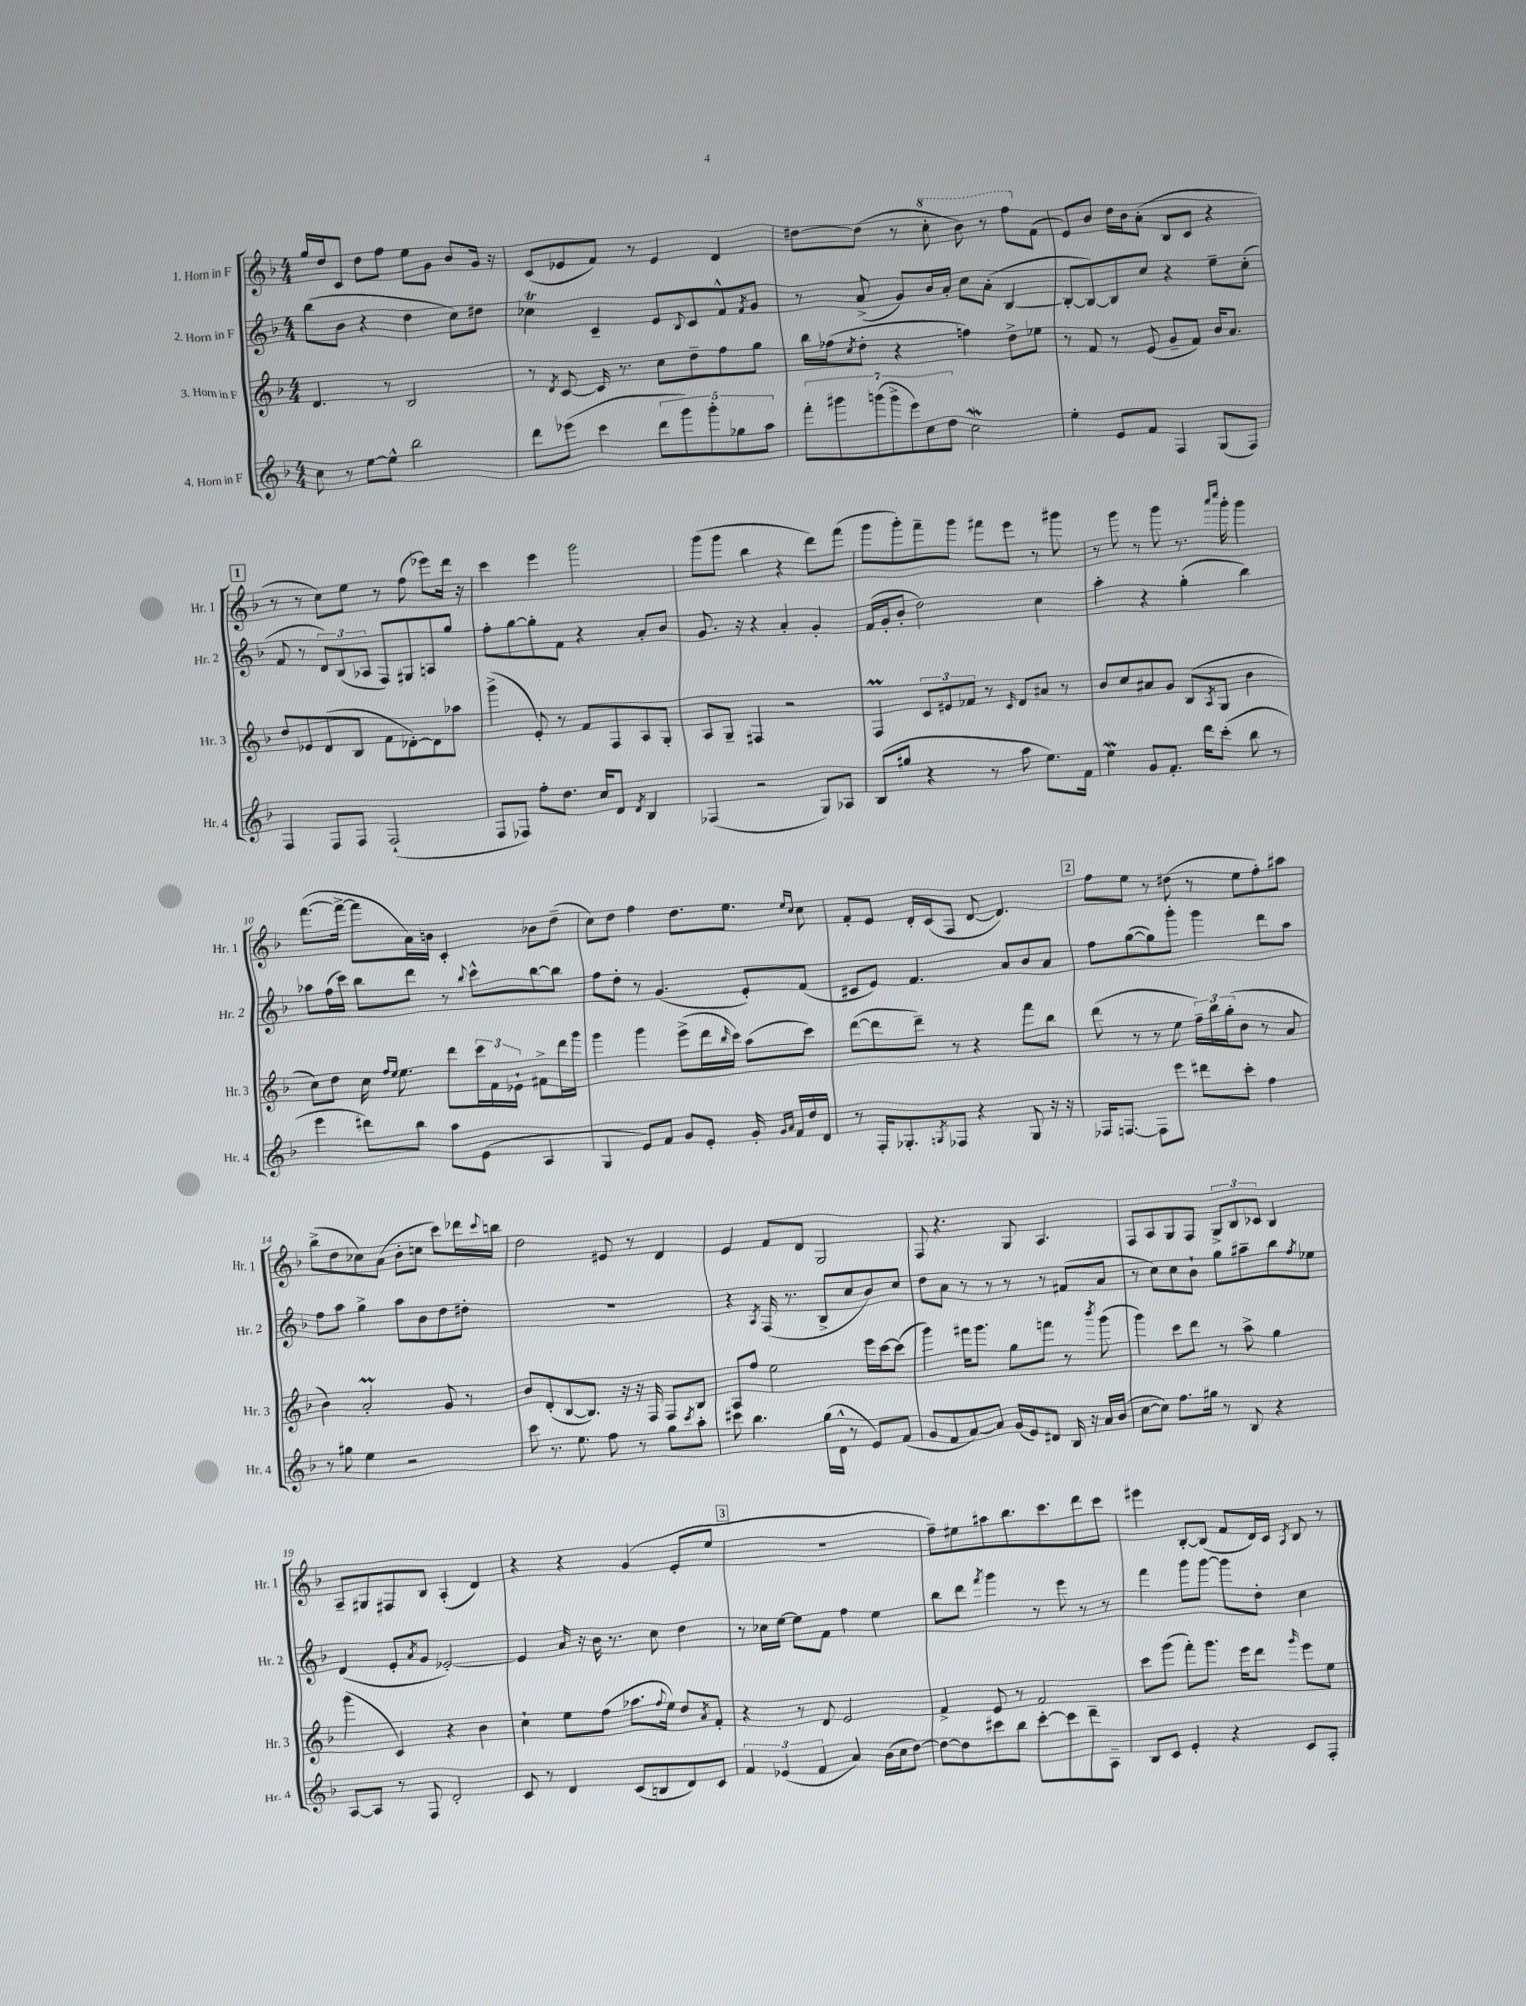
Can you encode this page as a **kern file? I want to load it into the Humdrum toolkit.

**kern	**kern	**kern	**kern
*staff4	*staff3	*staff2	*staff1
*clefG2	*clefG2	*clefG2	*clefG2
*k[b-]	*k[b-]	*k[b-]	*k[b-]
*M4/4	*M4/4	*M4/4	*M4/4
8cc	4.d	(8bb-	16gg
.	.	.	16dd
8r	.	8b-	8c
[8ee	.	4r	8dd
8ee^^]	8r	.	8ff
2bb-	2B-	4dd	8ee
.	.	.	8g
.	.	8cc)	8b-
.	.	8dd#	16g
.	.	.	16r
=	=	=	=
8ddd	8r	4cc-	(8c
.	8qd	.	.
(8eee-	[8c	.	8e-
4ccc	16c]	4c~	8f)
.	8.r	.	.
.	.	.	8r
10ddd	8cc	8e	4e-
10ggg)	.	.	.
.	.	8qqB-	.
.	8dd~	8c	.
10ggg'	.	.	.
.	8ff	8f^^	4d
10gg-	.	.	.
.	.	8qf	.
.	8gg	8g	.
10aa	.	.	.
=	=	=	=
14fff'	16bb-	8r	[8dd#
.	(16ff-	.	.
14ggg#	.	.	.
.	8qcc	.	.
.	8dd'	(8a^	(8dd#]
(14ggg	.	.	.
14ggg^	.	.	.
.	4r	8g)	8r
14eee)	.	.	.
14cc	.	.	.
.	.	16b-	8ccc'
14dd	.	.	.
.	.	16a'	.
2cc	4ff)	8cc	8bb-)
.	.	(8a'	8r
.	8dd^	[4B-	8fff
.	8ee-	.	(8f
=	=	=	=
4ee'	8r	8B-'_	8e)
.	8f	8B-_)	8b-
8e	8r	8B-]	16dd
.	.	.	16b-
8f	(8e	8cc	(8a'
4F	8g~	4r	8B-
.	8f)	.	8c
(8G	16b-	8ee~	4r
.	8.a	.	.
8F)	.	(8cc'	.
=	=	=	=
4F	8dd	8f	8r
.	8e-	8r	8r
8F	(8d	12d)	8cc)
.	.	(12B-	.
8F	8B-	.	8ee
.	.	12A-	.
(2F`	8f	8F)	8r
.	[8d-')	8G#	(8ff
.	8d-]	8A	8eee-)
.	8aa-	8gg	16ddd
.	.	.	16r
=	=	=	=
8F	(4ggg^	8ff'	4ccc
8F-)	.	[8gg	.
8ff'	8e')	8gg']	4eee
8.dd	8r	8f	.
.	8f	4r	2ggg
16cc	.	.	.
8d	8F	.	.
8qd	.	.	.
4B-	8A	8a'	.
.	8G'	8b-	.
=	=	=	=
(4F-	8A	8.g	(8ggg
.	8G~	.	8ggg
.	.	16r	.
2r	4F#	4r	4bb-
.	2r	4a'	4r
8G)	.	4g'	8ddd)
8A-	.	.	(8fff
=	=	=	=
(8B-	4F	(16f	8ggg
.	.	16g'	.
8gg#	.	8b-'	8ggg')
4r	12c	2dd)	8fff~
.	12e#	.	.
.	.	.	8ggg
.	12f-	.	.
8r	8r	.	8fff#
.	16qqc	.	.
8aa	8d	.	8eee
8.ee)	8a#	4cc	8r
.	8r	.	8ggg#
16f	.	.	.
=	=	=	=
4ee	8b-	4aa'	8r
.	8cc	.	8ggg
8g	8a#	4r	8r
8.f'	8g	.	8ggg
.	(8B-	(4gg'	8.r
16ddd	.	.	.
.	8qA	.	.
(8ccc'	8G	.	.
.	.	.	16qqaaa
.	.	.	16qqcccc
.	.	.	16ggg'
8bb-	4b-	4bb-)	4ggg
8r	.	.	.
=	=	=	=
4eee	8cc)	8aa-	([8.fff
.	8dd	(16ff	.
.	.	16ccc)	16fff^_
8ddd#)	16cc	8bb-	8fff]
.	16qqff	.	.
.	16qqee	.	.
.	8.ee	.	.
8bb-	.	8ddd	16a)
.	.	.	16b
8aa	8ddd	8r	4c'
.	.	8qqbb-	.
(8e	24ccc	8ccc^^	.
.	24f	.	.
.	24e-`	.	.
4A	8f#^	[8bb-	8b-
.	16ddd	8bb-]	(8dd~
.	16ggg	.	.
=	=	=	=
4G	4ggg	8ff	8cc)
.	.	8dd'	8dd
8e)	4ggg	8r	4ff
8f	.	(4.g	.
8g	(8eee^	.	8.dd
8e'	16ddd	.	.
.	16qqbb-	.	.
.	16ccc)	.	8.ee
16g'	(8aa	8e')	.
16qqg	.	.	.
16qqa	.	.	.
16f	.	.	.
.	.	.	16qqee
.	.	.	16qqcc
16dd	8ccc)	(8f	8cc
16d	.	.	.
=	=	=	=
8r	([8ddd	8c#	8f'
16F'	8ddd]	8e)	8e
8.G-'	.	.	.
.	8ddd~)	4.f	16d'
.	.	.	(16c
8qG	.	.	.
8F-	8r	.	8F
4r	4r	.	[8d
.	.	8a	4.d])
8G	8fff	8b-	.
16r	8bb-	8a	.
16r	.	.	.
=	=	=	=
16F-	(8ddd	8ff	8ff
[8.F	.	.	.
.	8r	([8gg	8ee
8F]	8r	8gg])	8r
8eee	8ee	8ggg'	(8dd#
8ddd#	24ff~)	4ggg	8r
.	24bb-	.	.
.	(24gg'	.	.
8ccc'	8b-	.	8ee
4ff	8r	8ddd	8ff')
.	8a	8aa	8aa#
=	=	=	=
8r	4b-)	8ff	(8bb-^
8gg#	.	8aa	8dd
4ee	2a'	4gg^	8cc-)
.	.	.	(8a
2r	.	8aa	8b-'
.	.	8b-	8cc
.	8g	8dd	8ccc)
.	8r	8dd#'	16ddd-
.	.	.	8qqccc
.	.	.	16bb
=	=	=	=
8ccc	8b-	1r	2dd
8.r	(8d'	.	.
.	[8B-	.	.
8.ee	.	.	.
.	8.B-])	.	.
8ff	.	.	8e#
.	16r	.	.
8r	16r	.	8r
.	16F	.	.
8gg	8F	.	4d
8qccc	.	.	.
8aa'	8B-	.	.
=	=	=	=
8ccc#	8A	4r	4e
4.bb-	8ff	.	.
.	.	8qA	.
.	2ee	(16F	8f
.	.	8.r	.
.	.	.	8d
(16gg	.	8B-^	2G
16d^^	.	.	.
8r	.	8cc	.
8e)	16eee	8b-)	.
.	[16ccc	.	.
(8f	(8ccc]	8cc	.
=	=	=	=
8g	4ggg)	8dd	8F
8f	.	8a	4.r
[8a)	16fff#	8r	.
.	8.ggg	.	.
8a]	.	8r	.
(16g	8gg	8r	8G
16e)	.	.	.
8d#	8fff	8r	4.A
16B-	8r	(8f#	.
16r	.	.	.
.	8qbbb-	.	.
16a	(8ggg	8a	.
(16b-	.	.	.
=	=	=	=
[8cc	4ggg)	8r	8F
8cc])	.	8cc)	8A
8.ff	8ccc	8cc	8G
.	8ddd	8b-`	8F
16gg#	.	.	.
8r	8r	8gg	12G^
.	.	.	12B-
8B-	8aa^	8aa#~	.
.	.	.	12c-
4r	4gg	8bb-	4B-
.	.	8qff	.
.	.	8ee-	.
=	=	=	=
[8A	(4ggg	(4d	8A~
8A]	.	.	8G#
8r	4c)	8e'	8F#
.	.	8qa	.
8F	.	8g	8B-
2d'	4r	[2e-')	(4A'
.	4b-	.	4d)
=	=	=	=
8c	4cc`	4e-]	4r
8r	.	.	.
4d	8ee	16a	4r
.	.	16r	.
.	(8ff	16b-	.
.	.	8.r	.
(8c	8.aa-	.	(4g
8B	.	8cc	.
.	8qqff	.	.
.	16ee)	.	.
8d)	8dd	4dd	8e'
.	8qa	.	.
8c	8f'	.	8ee
=	=	=	=
6f	4r	8r	1r
.	.	16cc-	.
(6e-	.	.	.
.	.	[16ee	.
.	8r	8ee]	.
6f	.	.	.
.	8d	8f	.
4a)	2e	4ff	.
(16b-	.	4ee	.
16cc	.	.	.
[8dd)	.	.	.
=	=	=	=
8dd_	4f^	8bb-	8ff~)
8dd]	.	8ddd	8ee#
.	.	8qfff	.
8ccc#	8e	4ggg	8aa#
8bb-	8r	.	8.bb-
[8ccc#'	2f	8r	.
.	.	.	8.ccc
8ccc#]	.	8eee	.
8ddd~	.	8r	8ddd
8A~	.	8r	8ccc
=	=	=	=
8B-	8ccc	4fff	4eee#
8c	(8ggg	.	.
4e'	8fff')	8ggg	[8B-'
.	8.ggg	[8ggg	(8B-]
4r	.	8ggg]	8f
.	16eee	.	.
.	8ddd	8dd'	16d)
.	.	.	16c
.	16qqggg	.	8qA
8c	8eee	4cc	8B-
8F'	8ee	.	8r
==	==	==	==
*-	*-	*-	*-
